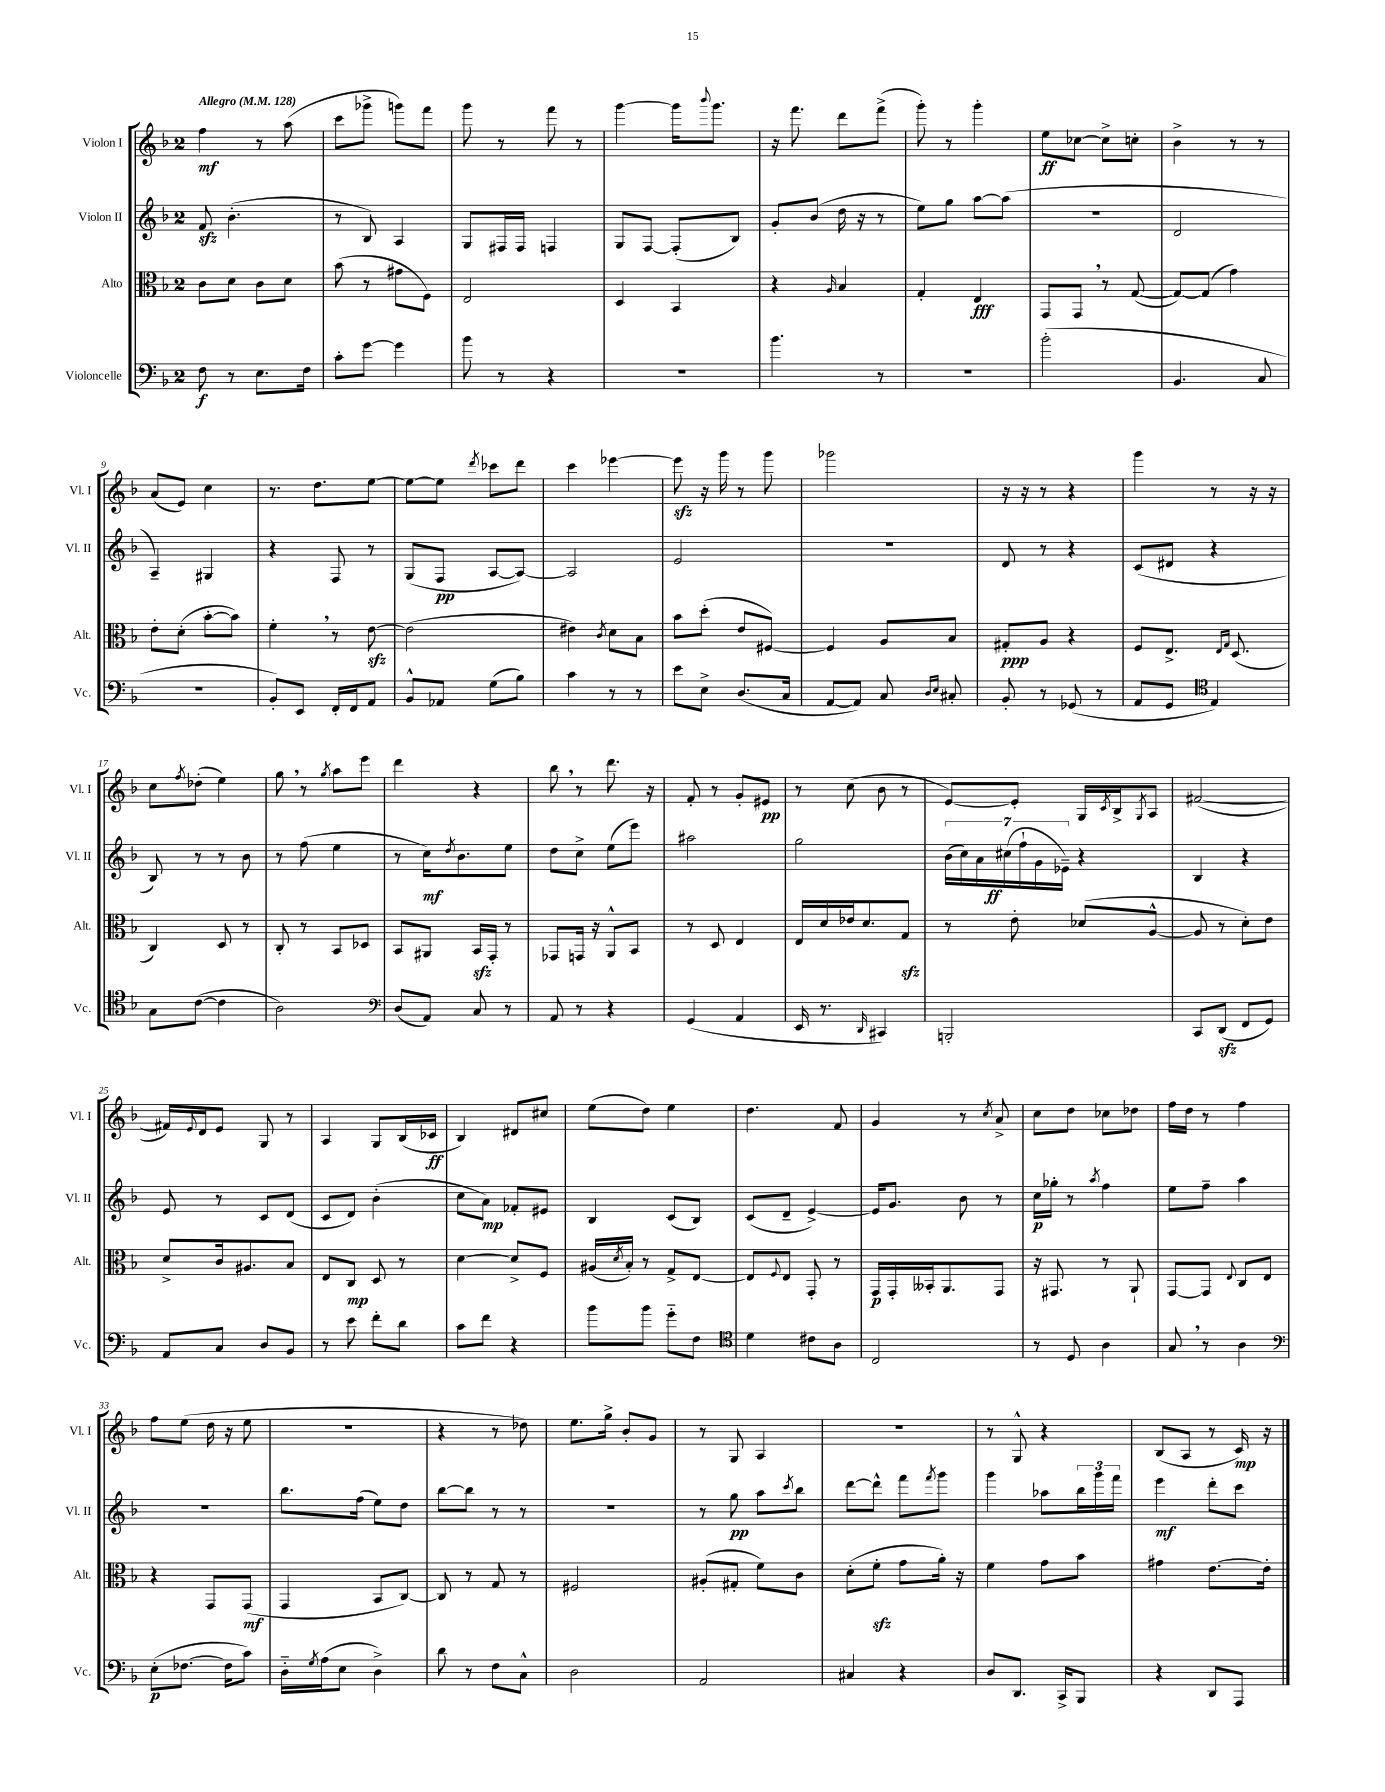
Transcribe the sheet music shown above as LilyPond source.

<<
\new StaffGroup <<
\new Staff = "s0" \with { instrumentName = "Violon I" shortInstrumentName = "Vl. I" } {
    \clef treble \key f \major \once \override Staff.TimeSignature.style = #'single-digit \time 2/4 \tempo "Allegro" 4 = 128
    f''4\mf r8 a''8( |
    c'''8 ges'''8-> g'''8) f'''8 |
    g'''8 r8 f'''8 r8 |
    g'''4~ g'''16 \appoggiatura { bes'''8 } g'''8. |
    r16 f'''8. d'''8 f'''8->( |
    g'''8-.) r8 g'''4-. |
    e''8\ff ces''8~ ces''8-> c''8-. |
    bes'4-> r8 r8 |
    a'8( e'8) c''4 |
    r8. d''8. e''8~ |
    e''8~ e''8 \acciaccatura { d'''8 } ces'''8 d'''8 |
    c'''4 ees'''4~ |
    ees'''8\sfz r16 g'''16 r8 g'''8 |
    ges'''2 |
    r16 r16 r8 r4 |
    g'''4 r8 r16 r16 |
    c''8 \acciaccatura { f''8 } des''8-.( e''4) |
    g''8 \breathe r8 \acciaccatura { g''8 } a''8 e'''8 |
    d'''4 r4 |
    bes''8 \breathe r8 d'''8. r16 |
    f'8-. r8 g'8-. eis'8\pp |
    r8 c''8( bes'8 r8 |
    e'8~) e'8-. g16 \acciaccatura { c'8 } bes16-> \acciaccatura { g8 } a8 |
    fis'2~( |
    fis'16) \appoggiatura { e'8 } d'16 e'8 g8 r8 |
    a4 g8 bes16( ces'16\ff |
    bes4) dis'8 cis''8 |
    e''8( d''8) e''4 |
    d''4. f'8 |
    g'4 r8 \acciaccatura { c''8 } a'8-> |
    c''8 d''8 ces''8 des''8 |
    f''16 d''16 r8 f''4 |
    f''8 e''8( d''16 r16 e''8 |
    r2 |
    r4 r8 des''8) |
    e''8. g''16-> bes'8-. g'8 |
    r8 g8 a4 |
    r2 |
    r8 g8-^ r4 |
    bes8( a8 r8 c'16\mp) r16 \bar "|." |
}
\new Staff = "s1" \with { instrumentName = "Violon II" shortInstrumentName = "Vl. II" } {
    \clef treble \key f \major \once \override Staff.TimeSignature.style = #'single-digit \time 2/4
    f'8\sfz bes'4.-.( |
    r8 bes8) a4 |
    g8 fis16 fis16 f4 |
    g8 f8~ f8-.( bes8) |
    g'8-. bes'8( d''16 r16 r8 |
    e''8) g''8 a''8~ a''8( |
    r2 |
    d'2 |
    a4--) gis4 |
    r4 f8 r8 |
    g8( f8\pp a8~ a8~) |
    a2 |
    e'2 |
    r2 |
    d'8 r8 r4 |
    c'8( dis'8 r4 |
    bes8) r8 r8 bes'8 |
    r8 f''8( e''4 |
    r8 c''16\mf) \acciaccatura { d''8 } bes'8. e''8 |
    d''8 c''8-> e''8( e'''8) |
    ais''2 |
    g''2 |
    \tuplet 7/4 { bes'16( c''16) a'16 cis''16\ff( f''16-! g'16 ees'16--) } r4 |
    bes4 r4 |
    e'8 r8 c'8 d'8( |
    c'8 d'8) bes'4-.( |
    c''8 a'8\mp) fes'8-. eis'8 |
    bes4 c'8( bes8) |
    c'8( d'8-- e'4~->) |
    e'16 g'8. bes'8 r8 |
    c''16\p ges''16-. r8 \acciaccatura { a''8 } f''4 |
    e''8 f''8-- a''4 |
    r2 |
    bes''8. f''16( e''8) d''8 |
    bes''8~ bes''8 r8 r8 |
    R2 |
    r8 g''8\pp a''8 \acciaccatura { c'''8 } bes''8 |
    d'''8~ d'''8-^ f'''8 \acciaccatura { f'''8 } g'''8 |
    g'''4 aes''8 \tuplet 3/2 { bes''16 g'''16 f'''16 } |
    e'''4\mf d'''8-. c'''8 \bar "|." |
}
\new Staff = "s2" \with { instrumentName = "Alto" shortInstrumentName = "Alt." } {
    \clef alto \key f \major \once \override Staff.TimeSignature.style = #'single-digit \time 2/4
    c'8 d'8 c'8 d'8 |
    bes'8( r8 gis'8 f8) |
    e2 |
    d4 bes,4 |
    r4 \grace { a16 } bes4 |
    g4-. e4\fff |
    g,8 g,8 \breathe r8 g8~( |
    g8~) g8( g'4) |
    e'8-. d'8-.( bes'8~-. bes'8) |
    f'4-. \breathe r8 e'8~\sfz |
    e'2( |
    eis'4) \acciaccatura { c'8 } d'8 bes8 |
    bes'8 d''8-.( e'8 fis8~) |
    fis4 a8 bes8 |
    gis8-.\ppp a8 r4 |
    f8 e8.-> \grace { e16 g16 } d8.( |
    c4) d8 r8 |
    c8-. r8 bes,8 des8 |
    bes,8 ais,8 bes,16\sfz g,16-. r8 |
    ges,8 g,16 r16 a,8-^ bes,8 |
    r8 d8 e4 |
    e16 d'16 ees'16 d'8. g8\sfz |
    r8 e'8-. des'8( a8~-^ |
    a8 r8 d'8-.) e'8 |
    d'8-> c'16 ais8. bes8 |
    e8 c8\mp d8 r8 |
    d'4~ d'8-> f8 |
    ais16( \acciaccatura { d'8 } bes16-.) r8 g8-> e8~ |
    e8 \appoggiatura { f8 } e8 g,8-. r8 |
    g,16\p g,16-. beses,16-. a,8. g,8 |
    r16 gis,8. r8 a,8-! |
    g,8~ g,8 \appoggiatura { e8 } c8 e8 |
    r4 g,8 g,8\mf( |
    g,4 bes,8 c8~) |
    c8 r8 g8 r8 |
    fis2 |
    ais8-.( gis8-. f'8) c'8 |
    d'8-.( f'8-.\sfz g'8 a'16-.) r16 |
    f'4 g'8 bes'8 |
    gis'4 e'8.~ e'16-. \bar "|." |
}
\new Staff = "s3" \with { instrumentName = "Violoncelle" shortInstrumentName = "Vc." } {
    \clef bass \key f \major \once \override Staff.TimeSignature.style = #'single-digit \time 2/4
    f8\f r8 e8. f16 |
    c'8-. g'8~ g'4 |
    bes'8 r8 r4 |
    R2 |
    bes'4. r8 |
    R2 |
    bes'2-.( |
    bes,4. c8 |
    R2 |
    bes,8-.) e,8 f,16-. f,16 a,8 |
    bes,8-^ aes,8 g8( bes8) |
    c'4 r8 r8 |
    e'8 e8-> d8.( c16 |
    a,8~ a,8) c8 \grace { d16 e16 } cis8-. |
    bes,8-. r8 ges,8( r8 |
    a,8 g,8 \clef tenor e4) |
    g8 c'8~( c'4 |
    a2) |
    \clef bass d8( a,8) c8 r8 |
    a,8 r8 r4 |
    g,4( a,4 |
    e,16 r8. \grace { d,16 } cis,4) |
    b,,2-. |
    c,8 d,8\sfz( f,8 g,8) |
    a,8 c8 d8 bes,8 |
    r8 e'8 f'8-. d'8 |
    c'8 f'8 r4 |
    bes'8 bes'8 g'8-_ f8 |
    \clef tenor d'4 cis'8 a8 |
    c2 |
    r8 d8 a4 |
    g8 \breathe r8 a4 |
    \clef bass e8-.\p( fes8.~ fes16 c'8) |
    d16-_ \acciaccatura { g8 } a16( e8 d4->) |
    d'8 r8 f8 c8-^ |
    d2 |
    a,2 |
    cis4 r4 |
    d8 d,8. c,16-> bes,,8 |
    r4 d,8 a,,8 \bar "|." |
}
>>
>>
